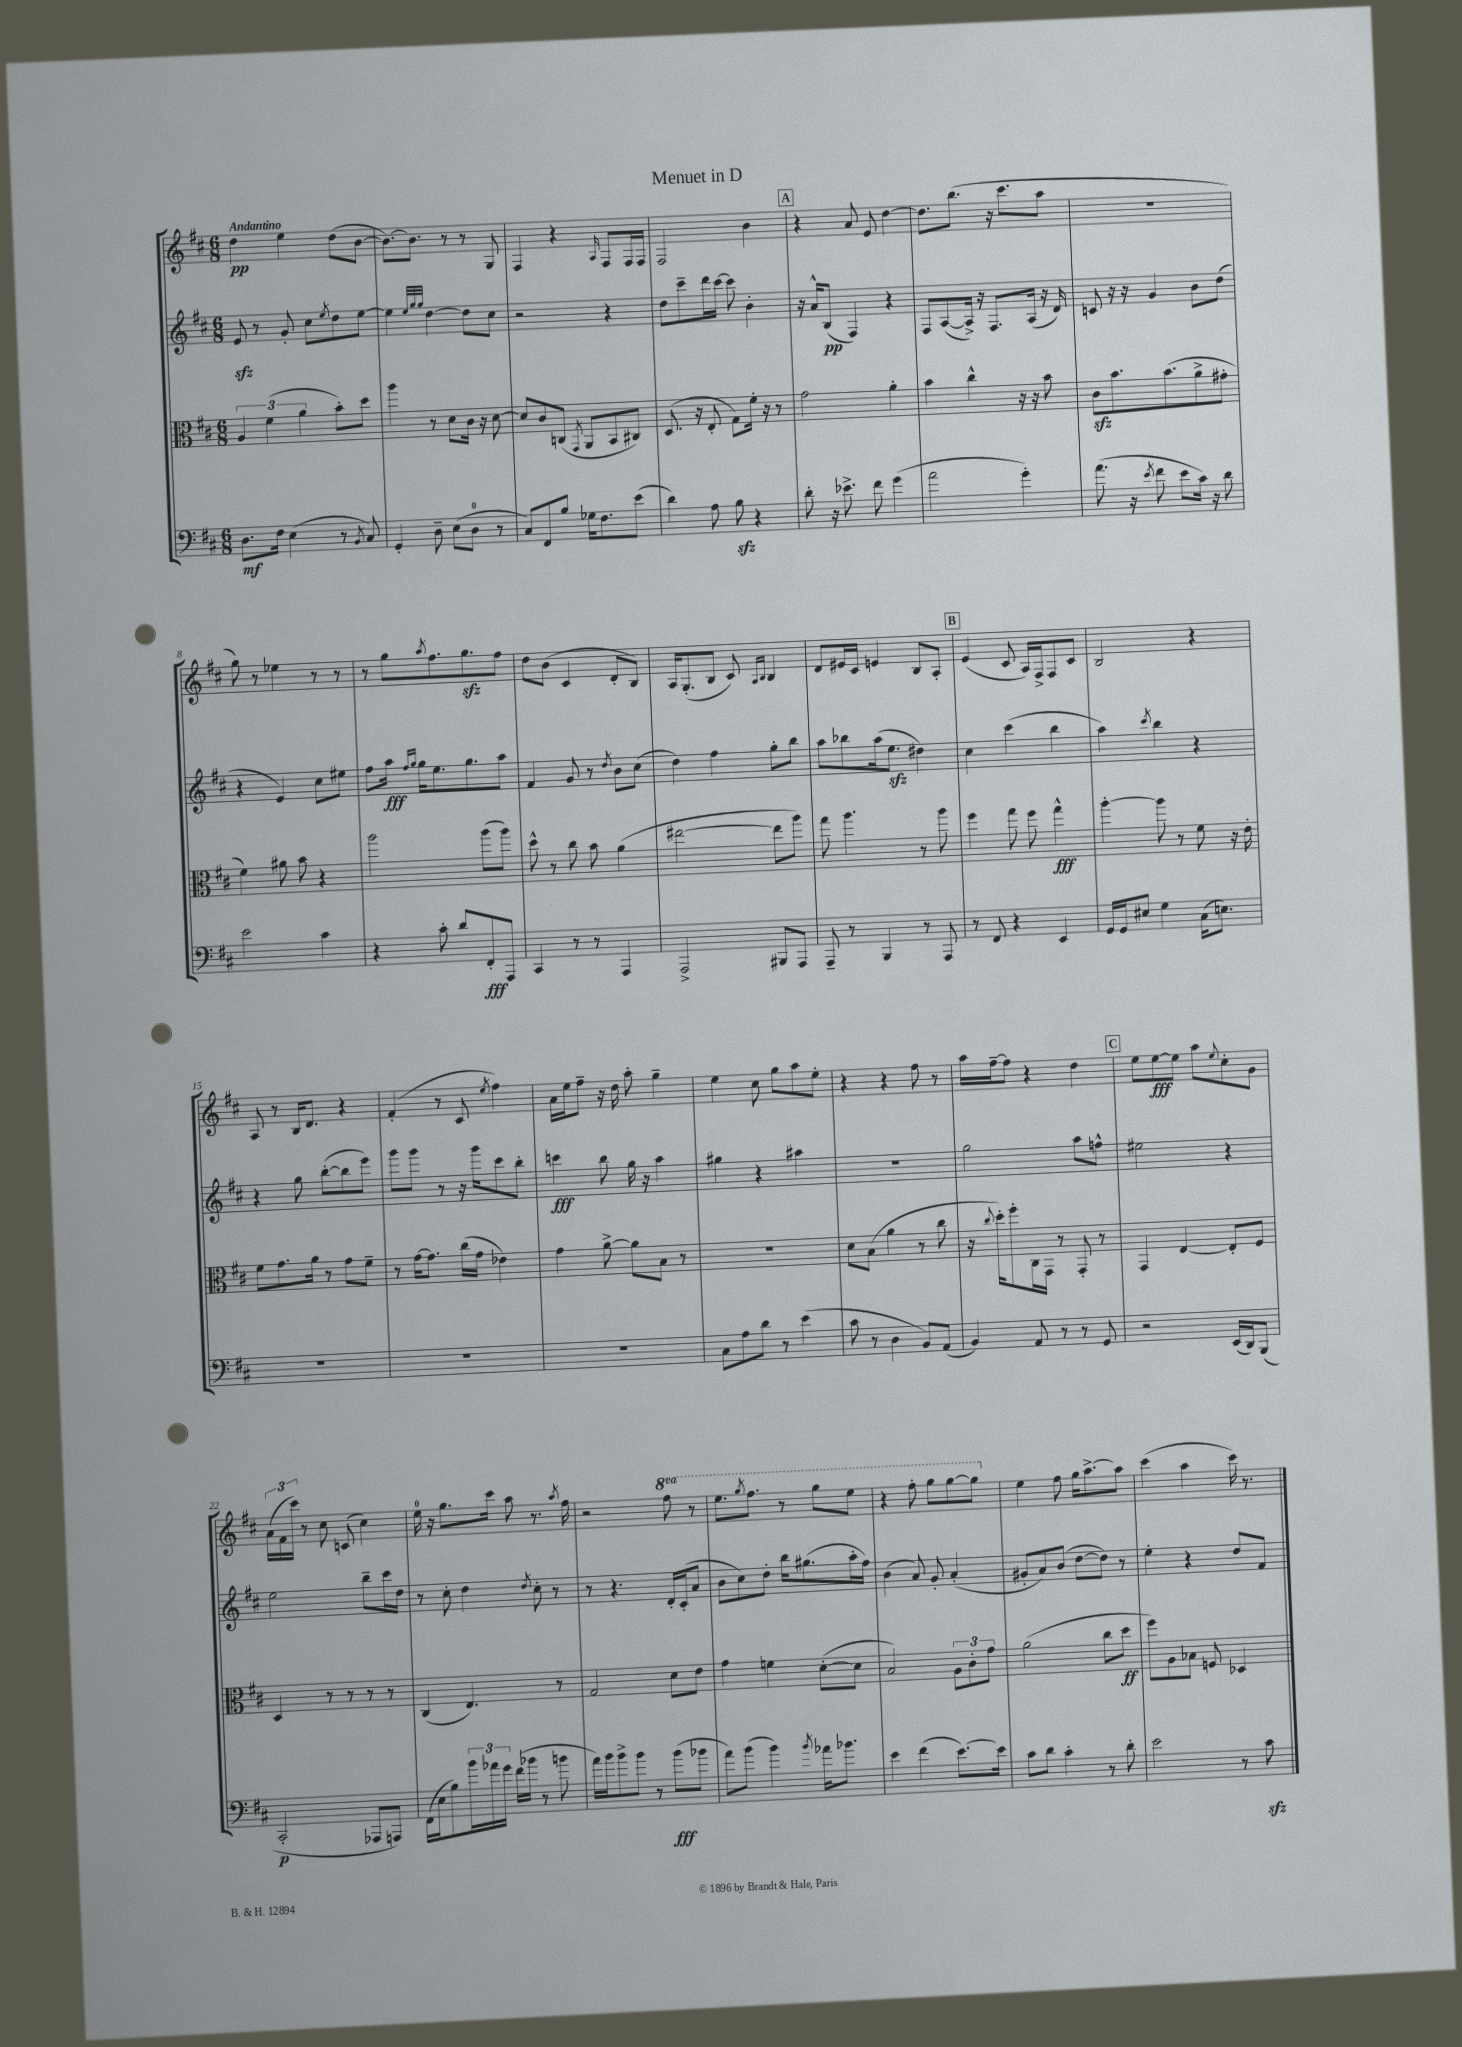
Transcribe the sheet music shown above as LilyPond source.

\header { title = "Menuet in D" }
<<
\new StaffGroup <<
\new Staff = "s0" {
    \clef treble \key d \major \numericTimeSignature \time 6/8 \set Staff.ottavationMarkups = #ottavation-simple-ordinals \tempo "Andantino"
    d''4\pp e''4 d''8( b'8~ |
    b'8.~) b'8. r8 r8 g8 |
    fis4 r4 \grace { a16 } fis8 fis16 fis16 |
    fis2 b'4 |
    \mark \markup { \box "A" } r4 a'8 e'8 d''4~ |
    d''8. b''8.( r16 cis'''8. a''8 |
    r2. |
    g''8) r8 ees''4 r8 r8 |
    r8 g''8 \acciaccatura { a''8 } fis''8. g''8.\sfz fis''8 |
    d''8 b'8( cis'4 d'8-. b8) |
    a16 g8.-.( b8 cis'8) \grace { a16 b16 } b4 |
    d'8 eis'16 cis'16 e'4 b8 a8-. |
    \mark \markup { \box "B" } e'4( cis'8 a16) fis16-> fis8 cis'8 |
    b2 r4 |
    a8 r8 b16 d'8. r4 |
    fis'4-.( r8 cis'8 \acciaccatura { e''8 } fis''4) |
    a'16 e''16 fis''8-- r16 d''16 a''8-. g''4-- |
    e''4 cis''8 g''8 a''8 e''8-. |
    r4 r4 fis''8 r8 |
    a''16 fis''16~-- fis''8 r4 d''4 |
    \mark \markup { \box "C" } e''8 e''8~\fff e''8 a''8 \appoggiatura { e''8 } cis''8-. g'8 |
    \tuplet 3/2 { a'16( fis'16 cis'''16) } r8 cis''8 c'8( cis''4) |
    e''16-0 r16 g''8. cis'''16 a''8 r8. \acciaccatura { a''8 } fis''16 |
    r2 \ottava #1 fis'''8 r8 |
    e'''8. \acciaccatura { g'''8 } fis'''8. r8 g'''8 e'''8 |
    r4 fis'''8-. g'''8 g'''8~ g'''8 \ottava #0 |
    e''4 fis''8 g''16 a''8.~-> a''8 |
    cis'''4( a''4 cis'''16) r8. \bar "|." |
}
\new Staff = "s1" {
    \clef treble \key d \major \numericTimeSignature \time 6/8
    e'8\sfz r8 g'8-. cis''8 \acciaccatura { e''8 } d''8 e''8~ |
    e''4 \grace { e''32 g''32 g''32 } d''4~ d''8 cis''8 |
    r2 r4 |
    d''8 cis'''8-- d'''16 cis'''16~ cis'''8 b'4-. |
    \mark \markup { \box "A" } r16 a'16-^ b8\pp( fis4) r4 |
    fis8 a8~( a16->) r16 fis8. a16( r16 d'16) |
    c'8 r16 r16 g'4 b'8 d''8( |
    r4 e'4) cis''8 eis''8 |
    fis''8 a''16\fff \grace { fis''16 g''16 } g''16 e''8. g''8. a''8 |
    fis'4 g'8 r8 \acciaccatura { d''8 } b'8 cis''8( |
    d''4) fis''4 g''8-. b''8 |
    a''8 bes''8 a''16( e''8.\sfz dis''4) |
    \mark \markup { \box "B" } cis''4 cis'''4( b''4 |
    a''4) \acciaccatura { cis'''8 } b''4 r4 |
    r4 g''8 b''8~-.( b''8 e'''8) |
    g'''8 g'''8 r8 r16 g'''16 cis'''8 b''8-. |
    c'''4\fff b''8 g''16 r16 a''4 |
    gis''4 r4 ais''4 |
    R2. |
    g''2 a''8 f''8-^ |
    \mark \markup { \box "C" } eis''2 r4 |
    e''2 b''8-- cis'''16 d''16 |
    r8 cis''8-. d''4 \acciaccatura { d''8 } cis''8-. r8 |
    r8 r4. d'16-. cis'16-.( a'8 |
    b'8 cis''8) d''8-. b''16 gis''8.( a''16-. fis''16) |
    b'4( a'8) g'8-. a'4-.( |
    gis'8-. a'8) b'8( d''8~ d''8) r8 |
    e''4-. r4 d''8 fis'8 \bar "|." |
}
\new Staff = "s2" {
    \clef alto \key d \major \numericTimeSignature \time 6/8
    \tuplet 3/2 { a4 fis'4( a'4 } b'8-.) d''8 |
    a''4 r8 d'8 cis'16 r16 d'8~ |
    d'8 cis'8 c8( \acciaccatura { g,8 } a,8 b,8 cis8) |
    d8.( r16 e8-. g8) fis'16-. r16 r8 |
    \mark \markup { \box "A" } g'2 a'4-. |
    b'4 cis''4-^ r16 r16 b'8 |
    cis'8\sfz b'8. b'8.( a'8-> gis'8-. |
    fis'4) ais'8 b'8 r4 |
    a''2 a''8( a''8) |
    d''8-^ r8 cis''8 b'8 a'4( |
    eis''2~ eis''8 a''8) |
    g''8 a''4. r8 a''8 |
    \mark \markup { \box "B" } fis''4 g''8 fis''8 g''4-^\fff |
    a''4~-. a''8 r8 fis'8 r16 e'16-. |
    fis'8 g'8. a'16 r8 g'8 fis'8-- |
    r8 g'16~ g'8. cis''16( g'16 ees'4) |
    g'4 a'8~-> a'8 b8 r8 |
    R2. |
    d'8 b8( a'4 r8 cis''8 |
    r16 \appoggiatura { cis''8 } d''16-.) fis''8-. cis16 g,16 r8 g,8-. r8 |
    \mark \markup { \box "C" } g,4 e4~ e8-. fis8 |
    d4 r8 r8 r8 r8 |
    cis4( e4.) r8 |
    g2 d'8 e'8 |
    g'4 f'4 d'8~-.( d'8 |
    b2) \tuplet 3/2 { a8 cis'8-. g'8 } |
    a'2( cis''8 d''8\ff |
    fis''8) a8 bes8 f8 des4 \bar "|." |
}
\new Staff = "s3" {
    \clef bass \key d \major \numericTimeSignature \time 6/8
    d8.\mf fis16 e4( r8 \acciaccatura { b,8 } cis8) |
    g,4-. d8-- e8( d8-0 r8 |
    cis8) fis,8 b8 ges16 fis8. e'8( |
    d'4) a8 b8\sfz r4 |
    \mark \markup { \box "A" } d'8-. r16 ees'8.-> fis'8 g'4( |
    a'2 g'4-.) |
    a'8.( r16 \acciaccatura { e'8 } fis'8 e'8 cis'16) r16 d'8 |
    e'2 cis'4 |
    r4 cis'8-. d'8 fis,8-.\fff a,,8 |
    cis,4 r8 r8 a,,4 |
    a,,2-> bis,,8 a,,8 |
    a,,8-- r8 b,,4 r8 a,,8 |
    \mark \markup { \box "B" } r8 fis,8 r4 e,4 |
    g,16 g,16 eis8 g4 cis16( e8.) |
    R2. |
    R2. |
    R2. |
    cis8 a8 d'8 r8 e'4( |
    cis'8 r8 d4 b,8) a,8( |
    b,4) a,8 r8 r8 g,8 |
    \mark \markup { \box "C" } r2 e,16( d,16) b,,8( |
    cis,2-.\p aes,,8 a,,8) |
    fis,16( e16 b8) \tuplet 3/2 { b'16 aes'16 g'16 } fis'16( bes'16 r8 b'8 |
    a'16) b'16 b'8-> b'8 r8 b'8\fff( bes'8 |
    a'8) b'8( b'4) \acciaccatura { b'8 } aes'16 bes'8. |
    e'4 fis'4( e'8.~) e'16 |
    cis'8 d'8 cis'4-. r8 d'8-. |
    e'2 r8 cis'8\sfz \bar "|." |
}
>>
>>
